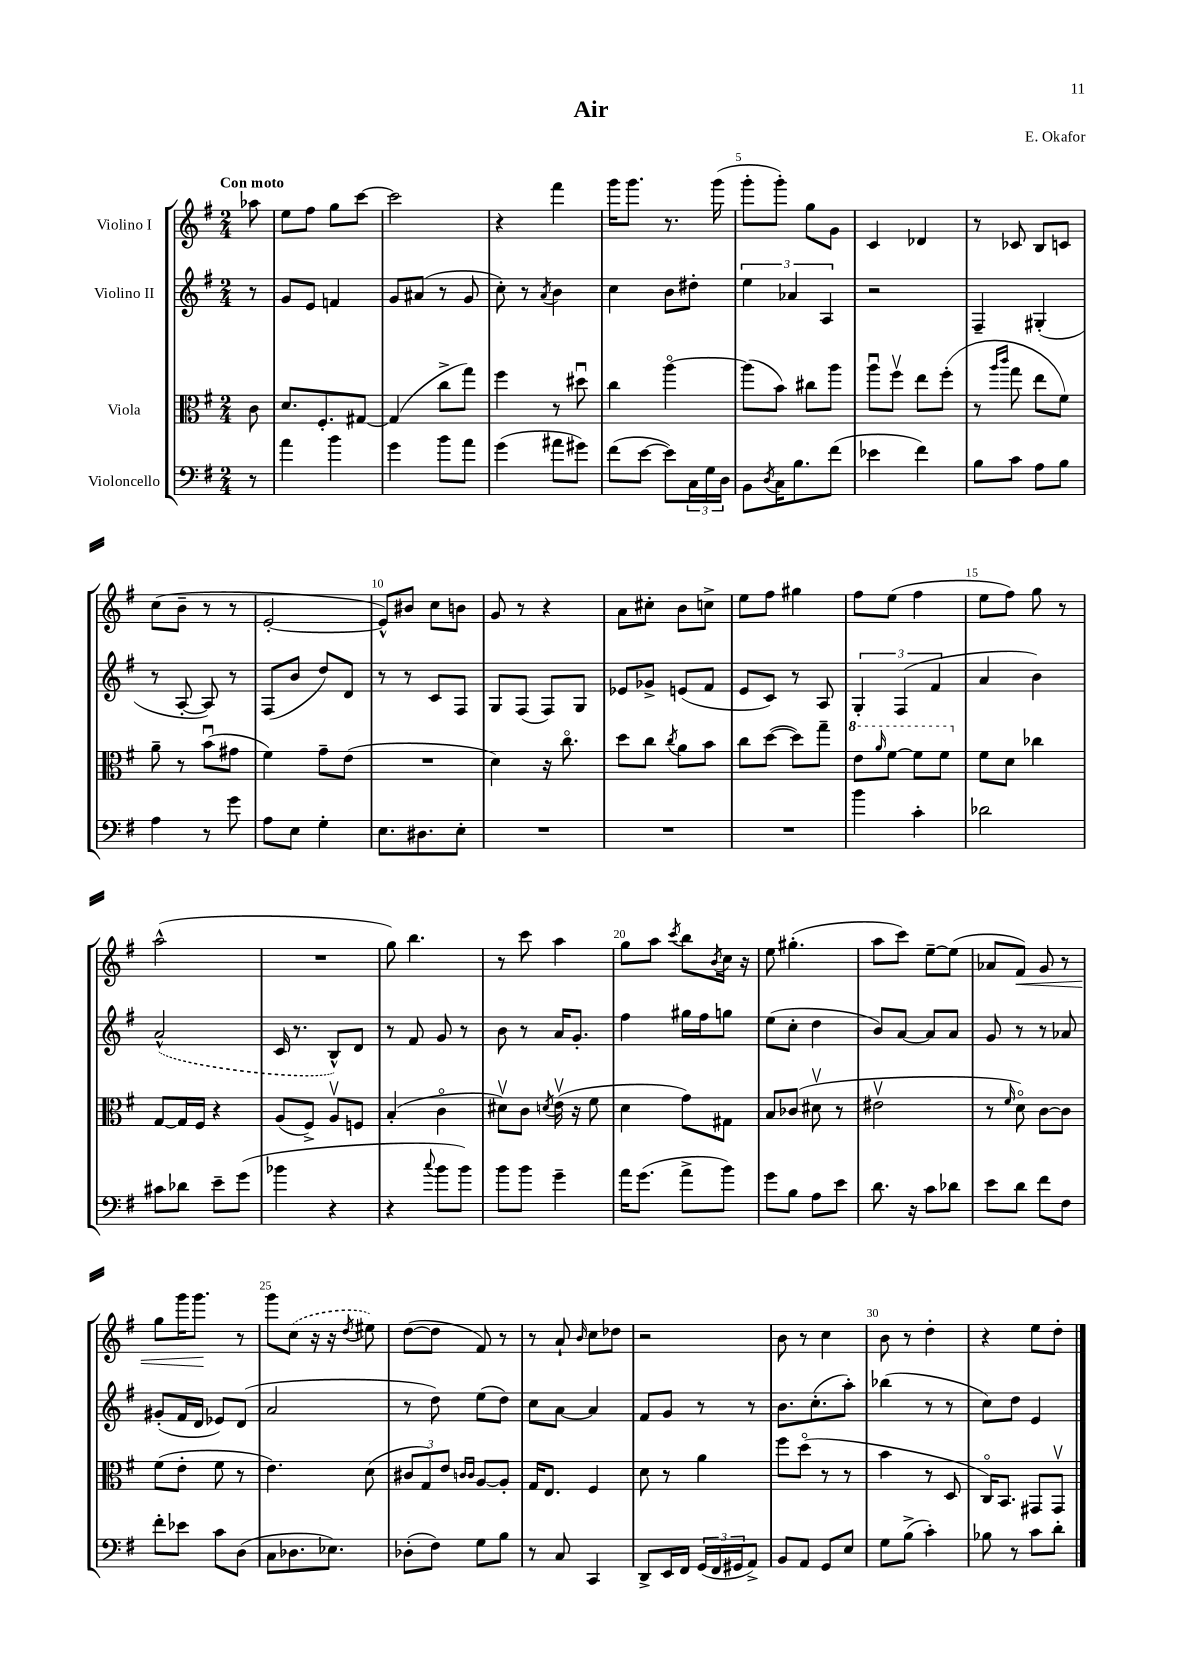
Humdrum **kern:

**kern	**kern	**kern	**kern
*staff4	*staff3	*staff2	*staff1
*clefF4	*clefC3	*clefG2	*clefG2
*k[f#]	*k[f#]	*k[f#]	*k[f#]
*M2/4	*M2/4	*M2/4	*M2/4
8r	8c	8r	8aa-
=	=	=	=
4a	8.d	8g	8ee
.	.	8e	8ff#
.	8.F#'	.	.
4b	.	4f	8gg
.	[8G#	.	[8ccc
=	=	=	=
4g	(4G#]	8g	2ccc]
.	.	(8a#	.
8b	8cc^	8r	.
8a	8gg)	8g	.
=	=	=	=
(4g	4ff#	8cc')	4r
.	.	8r	.
.	.	8qa	.
8a#	8r	4b	4fff#
8g#)	8dd#u	.	.
=	=	=	=
(8f#	4cc	4cc	16ggg
.	.	.	8.ggg
[8e	.	.	.
8e])	[4aao	8b	8.r
24C	.	8dd#'	.
24G	.	.	.
.	.	.	(16ggg
24D	.	.	.
=	=	=	=
8BB	(8aa]	6ee	8ggg'
8qD	.	.	.
16C	8b)	.	8ggg')
.	.	6a-	.
8.B	.	.	.
.	8cc#	.	8gg
.	.	6A	.
(8f#	8aa	.	8g
=	=	=	=
4e-	8aau	2r	4c
.	8ff#v	.	.
4f#)	8ee	.	4d-
.	(8ff#'	.	.
=	=	=	=
8B	8r	4F#~	8r
.	16qqaa	.	.
.	16qqccc	.	.
8c	8gg	.	8c-
8A	8ee	(4G#'	8B
8B	8f#)	.	8c
=	=	=	=
4A	8a~	8r	(8cc
.	8r	[8A'	8b~
8r	(8bu	8A])	8r
8g	8g#	8r	8r
=	=	=	=
8A	4f#)	(8F#	[2e'
8E	.	8b	.
4G'	8g~	8dd)	.
.	(8e	8d	.
=	=	=	=
8.E	2r	8r	8e^^])
.	.	8r	8b#
8.D#	.	.	.
.	.	8c	8cc
8E'	.	8F#	8b
=	=	=	=
2r	4d)	8G	8g
.	.	(8F#	8r
.	16r	8F#)	4r
.	8.cco	.	.
.	.	8G	.
=	=	=	=
2r	8dd	8e-	8a
.	8cc	8g-^	8cc#'
.	8qcc	.	.
.	8a	(8e	8b
.	8b	8f#	8cc^
=	=	=	=
2r	8cc	8e	8ee
.	([8dd	8c)	8ff#
.	8dd])	8r	4gg#
.	8gg~	8A	.
=	=	=	=
4b	8ee	6G'	8ff#
.	16qqaa	.	.
.	[8ff#	.	(8ee
.	.	(6F#	.
4c'	8ff#]	.	4ff#
.	.	6f#	.
.	8ff#	.	.
=	=	=	=
2d-	8f#	4a	8ee
.	8d	.	8ff#)
.	4cc-	4b)	8gg
.	.	.	8r
=	=	=	=
8c#	[8G	(2a^^	(2aa^^
8d-	16G]	.	.
.	16F#	.	.
8e~	4r	.	.
(8g	.	.	.
=	=	=	=
4b-	(8A	16c	2r
.	.	8.r	.
.	8F#^)	.	.
4r	8Av	8B^^)	.
.	8F	8d	.
=	=	=	=
4r	(4B'	8r	8gg)
.	.	8f#	4.bb
8qqcc	.	.	.
8b	4co	8g	.
8b)	.	8r	.
=	=	=	=
8b	8d#v)	8b	8r
8b	8c	8r	8ccc
.	8qd	.	.
4g~	(16ev	16a	4aa
.	16r	8.g'	.
.	8f#	.	.
=	=	=	=
16a	4d	4ff#	8gg
(8.g	.	.	.
.	.	.	8aa
.	.	.	8qccc
8a^	8g)	16gg#	8bb
.	.	16ff#	.
.	.	.	8qb
8b)	8G#	8gg	16cc
.	.	.	16r
=	=	=	=
8g	8B	(8ee	8ee
8B	(8c-	8cc'	(4.gg#'
8A	8d#v	4dd	.
8e	8r	.	.
=	=	=	=
8.d	2e#v	8b)	8aa
.	.	[8a	8ccc)
16r	.	.	.
8c	.	8a]	[8ee~
8d-	.	8a	(8ee]
=	=	=	=
8e	8r	8g	8a-
.	16qqf#	.	.
8d	8do)	8r	8f#)
8f#	[8c	8r	8g
8F#	8c]	8a-	8r
=	=	=	=
8f#'	(8f#	(8g#'	8gg
8e-	8e'	16f#	16ggg
.	.	16d	8.ggg
8c	8f#	8e-)	.
(8D	8r	(8d	8r
=	=	=	=
8C	4.e)	2a	8ggg
8.D-	.	.	(8cc
.	.	.	16r
8.E-)	.	.	16r
.	.	.	8qdd
.	(8d	.	8ee#)
=	=	=	=
(8D-'	12c#	8r	([8dd
.	12G)	.	.
8F#)	.	8dd)	8dd]
.	12e	.	.
.	16qqc	.	.
.	16qqc	.	.
8G	[8A	(8ee	8f#)
8B	8A']	8dd)	8r
=	=	=	=
8r	16G	8cc	8r
.	8.E	.	.
8C	.	[8a	8a`
.	.	.	16qqb
4CC	4F#	4a]	8cc
.	.	.	8dd-
=	=	=	=
8DD^	8d	8f#	2r
16EE	8r	8g	.
16FF#	.	.	.
(24GG	4a	8r	.
24FF#	.	.	.
24GG#	.	.	.
8AA^)	.	8r	.
=	=	=	=
8BB	8ff#	8.b	8b
8AA	(8ddo	.	8r
.	.	(8.cc'	.
8GG	8r	.	4cc
8E	8r	8aa')	.
=	=	=	=
8G	4b	(4bb-	8b
(8B^	.	.	8r
4c')	8r	8r	4dd'
.	8D	8r	.
=	=	=	=
8B-	16Co)	8cc)	4r
.	8.BB	.	.
8r	.	8dd	.
8c	8GG#	4e	8ee
8d'	8GG#v	.	8dd'
==	==	==	==
*-	*-	*-	*-
